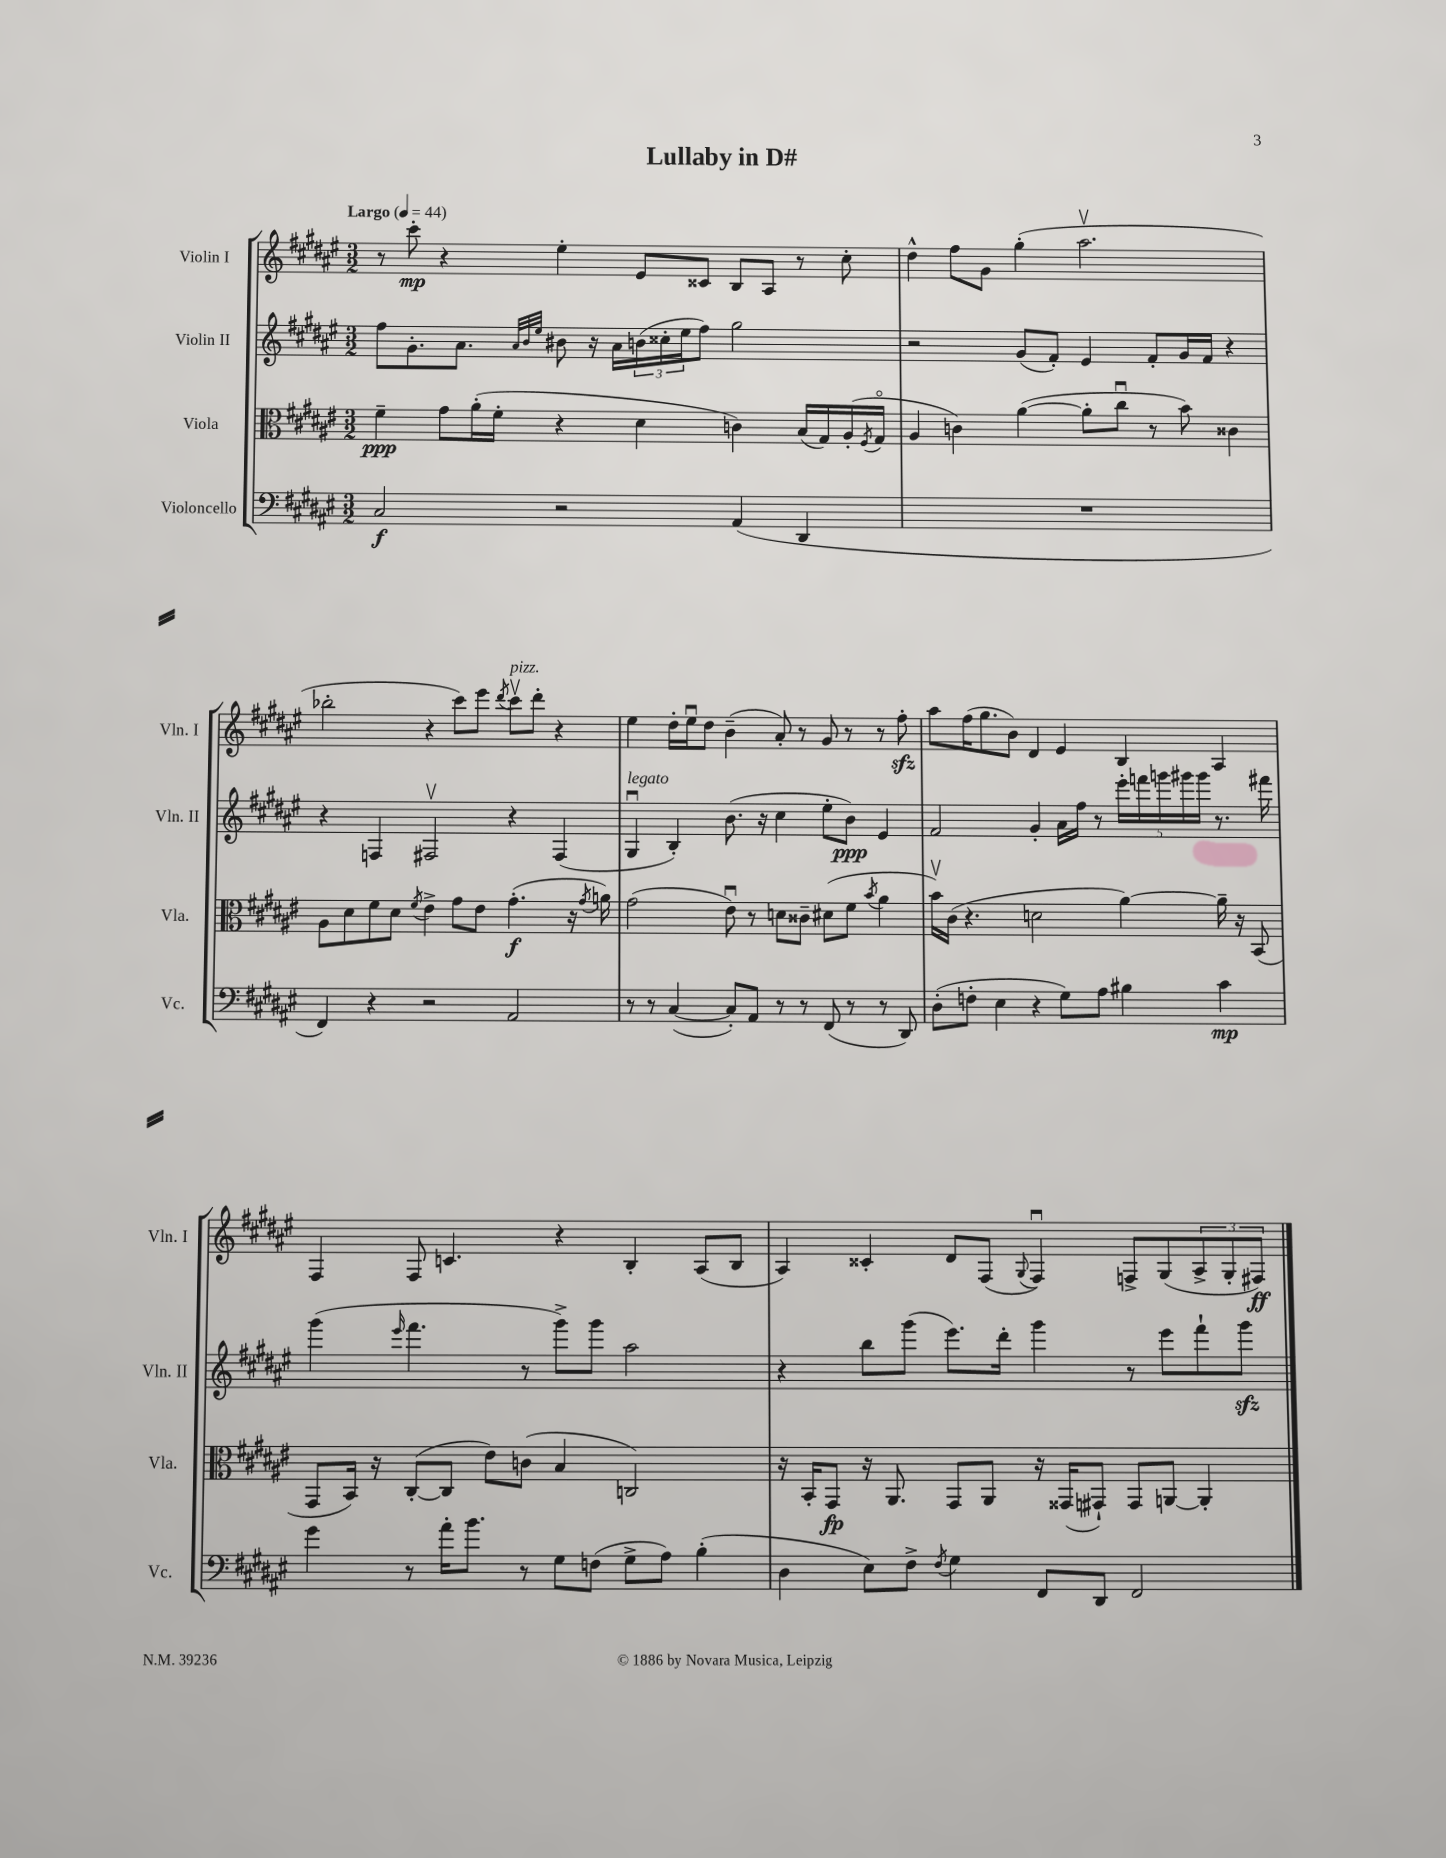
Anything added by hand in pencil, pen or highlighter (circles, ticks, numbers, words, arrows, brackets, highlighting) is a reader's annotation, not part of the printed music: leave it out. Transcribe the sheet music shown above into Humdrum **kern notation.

**kern	**dynam	**kern	**dynam	**kern	**dynam	**kern	**dynam
*part4	*part4	*part3	*part3	*part2	*part2	*part1	*part1
*staff4	*staff4	*staff3	*staff3	*staff2	*staff2	*staff1	*staff1
*I"Violoncello	*	*I"Viola	*	*I"Violin II	*	*I"Violin I	*
*I'Vc.	*	*I'Vla.	*	*I'Vln. II	*	*I'Vln. I	*
*clefF4	*	*clefC3	*	*clefG2	*	*clefG2	*
*k[f#c#g#d#a#e#]	*	*k[f#c#g#d#a#e#]	*	*k[f#c#g#d#a#e#]	*	*k[f#c#g#d#a#e#]	*
*M3/2	*	*M3/2	*	*M3/2	*	*M3/2	*
*MM44	*	*MM44	*	*MM44	*	*MM44	*
=1	=1	=1	=1	=1	=1	=1	=1
!	!	!	!	!	!	!LO:TX:a:B:t=Largo	!
2C#/	f	4f#~\	ppp	8ff#\L	.	8r	.
.	.	.	.	8.g#'\	.	8ccc#'\	mp
.	.	8g#\L	.	.	.	4r	.
.	.	.	.	8.a#\J	.	.	.
.	.	(16a#'\L	.	.	.	.	.
.	.	16f#'\JJ	.	.	.	.	.
.	.	.	.	32qqa#/LLL	.	.	.
.	.	.	.	32qqb/	.	.	.
.	.	.	.	32qqee#/JJJ	.	.	.
2r	.	4r	.	8b#X\	.	4ee#'\	.
.	.	.	.	16r	.	.	.
.	.	.	.	16a#\LL	.	.	.
.	.	4d#\	.	(24bn\	.	8e#/L	.
.	.	.	.	24cc##X'\	.	.	.
.	.	.	.	24ee#\J	.	.	.
.	.	.	.	8ff#\J)	.	8c##X/J	.
(4AA#/	.	4cn\)	.	2gg#\	.	8B/L	.
.	.	.	.	.	.	8A#/J	.
4DD#/	.	(16B/LL	.	.	.	8r	.
.	.	16G#/)	.	.	.	.	.
.	.	(16A#'/	.	.	.	8cc#'\	.
.	.	8qF#/	.	.	.	.	.
.	.	16G#/JJ	.	.	.	.	.
=2	=2	=2	=2	=2	=2	=2	=2
1.r	.	4A#/	.	2r	.	4dd#^^\	.
.	.	4cn\)	.	.	.	8ff#\L	.
.	.	.	.	.	.	8g#\J	.
.	.	([4a#\	.	(8g#/L	.	(4gg#'\	.
.	.	.	.	8f#'/J)	.	.	.
.	.	8a#'\L]	.	4e#/	.	2.aa#v\	.
.	.	8cc#u\J	.	.	.	.	.
.	.	8r	.	8f#'/L	.	.	.
.	.	8b\)	.	16g#/L	.	.	.
.	.	.	.	16f#/JJ	.	.	.
.	.	4c##X\	.	4r	.	.	.
!!LO:LB:g=z
=3	=3	=3	=3	=3	=3	=3	=3
4FF#/)	.	8A#\L	.	4r	.	2bb-X'\	.
.	.	8d#\	.	.	.	.	.
4r	.	8f#\	.	4Fn/	.	.	.
.	.	8d#\J	.	.	.	.	.
.	.	8qf#/	.	.	.	.	.
2r	.	4e#^\	.	2F#Xv/	.	4r	.
.	.	8g#\L	.	.	.	8ccc#\L)	.
.	.	8e#\J	.	.	.	8eee#\J	.
.	.	.	.	.	.	8qddd#/	.
!	!	!	!	!	!	!LO:TX:a:i:t=pizz.	!
2AA#/	.	(4.g#'\	f	4r	.	8ccc#v\L	.
.	.	.	.	.	.	8ddd#'\J	.
.	.	.	.	(4F#/	.	4r	.
.	.	16r	.	.	.	.	.
.	.	8qg#/	.	.	.	.	.
.	.	16an\)	.	.	.	.	.
=4	=4	=4	=4	=4	=4	=4	=4
!	!	!	!	!LO:TX:a:i:t=legato	!	!	!
8r	.	(2g#\	.	4G#u/	.	4ee#\	.
8r	.	.	.	.	.	.	.
([4C#/	.	.	.	4B'/)	.	16dd#'\LL	.
.	.	.	.	.	.	16ee#u\J	.
.	.	.	.	.	.	8dd#\J	.
8C#'/L])	.	8e#u\)	.	(8.b\	.	(4b~\	.
8AA#/J	.	8r	.	.	.	.	.
.	.	.	.	16r	.	.	.
8r	.	8dn\L	.	4cc#\	.	8a#'/)	.
8r	.	8c##X~\J	.	.	.	8r	.
(8FF#/	.	(8d#X\L	.	8ee#'\L	.	8g#/	.
8r	.	8f#\J	.	8b\J)	ppp	8r	.
.	.	8qb/	.	.	.	.	.
8r	.	4a#\	.	4e#/	.	8r	.
8DD#/)	.	.	.	.	.	8ff#zz'\	.
=5	=5	=5	=5	=5	=5	=5	=5
(8D#'\L	.	16bv\LL)	.	2f#/	.	8aa#\L	.
.	.	(16c#\JJ	.	.	.	.	.
8Fn'\J	.	4.r	.	.	.	(16ff#\K	.
.	.	.	.	.	.	8.gg#\	.
4E#\	.	.	.	.	.	.	.
.	.	.	.	.	.	8b\J)	.
4r	.	2dn\	.	4g#'/	.	4d#/	.
8G#\L)	.	.	.	16a#\LL	.	4e#/	.
.	.	.	.	16ff#\JJ	.	.	.
8A#\J	.	.	.	8r	.	.	.
4B#X\	.	[4a#\)	.	20eee#'\LL	.	4B/	.
.	.	.	.	20fffn\	.	.	.
.	.	.	.	20gggn\	.	.	.
.	.	.	.	20ggg#X\	.	.	.
.	.	.	.	20ggg#\JJ	.	.	.
4c#\	mp	16a#~\]	.	8.r	.	4A#/	.
.	.	16r	.	.	.	.	.
.	.	(8BB/	.	.	.	.	.
.	.	.	.	16fff#X\	.	.	.
!!LO:LB:g=z
=6	=6	=6	=6	=6	=6	=6	=6
4g#\	.	8GG#/L	.	(4ggg#\	.	4F#/	.
.	.	16BB/Jk)	.	.	.	.	.
.	.	16r	.	.	.	.	.
.	.	.	.	16qqeee#/	.	.	.
8r	.	([8C#'/L	.	4.fff#\	.	8F#/	.
16a#'\KL	.	8C#/J]	.	.	.	4.cn/	.
8.b\J	.	.	.	.	.	.	.
.	.	8e#\L)	.	.	.	.	.
8r	.	(8cn\J	.	8r	.	.	.
8G#\L	.	4B/	.	8ggg#^\L)	.	4r	.
(8Fn\J	.	.	.	8ggg#\J	.	.	.
8G#^\L	.	2Cn/)	.	2aa#\	.	4B'/	.
8A#\J)	.	.	.	.	.	.	.
(4B'\	.	.	.	.	.	(8A#/L	.
.	.	.	.	.	.	8B/J	.
=7	=7	=7	=7	=7	=7	=7	=7
4D#\	.	16r	.	4r	.	4A#/)	.
.	.	16BB'/KL	.	.	.	.	.
.	.	8GG#/J	fp	.	.	.	.
8E#\L)	.	16r	.	8bb\L	.	4c##X'/	.
.	.	8.AA#/	.	.	.	.	.
8F#^\J	.	.	.	(8ggg#\J	.	.	.
8qF#/	.	.	.	.	.	.	.
4G#\	.	8GG#/L	.	8.eee#\L)	.	8d#/L	.
.	.	8AA#/J	.	.	.	(8F#/J	.
.	.	.	.	16ddd#'\Jk	.	.	.
.	.	.	.	.	.	8qqG#/	.
8FF#/L	.	16r	.	4ggg#\	.	4F#u/)	.
.	.	(16GG##X/KL	.	.	.	.	.
8DD#/J	.	8GG#X`/J)	.	.	.	.	.
2FF#/	.	8GG#/L	.	8r	.	8Fn^/L	.
.	.	[8AAn/J	.	8eee#\L	.	(8G#/	.
.	.	4AA'/]	.	8fff#`\	.	12A#^/	.
.	.	.	.	.	.	12G#'/	.
.	.	.	.	8ggg#zz\J	.	.	.
.	.	.	.	.	.	12F#X/J)	ff
==	==	==	==	==	==	==	==
*-	*-	*-	*-	*-	*-	*-	*-
